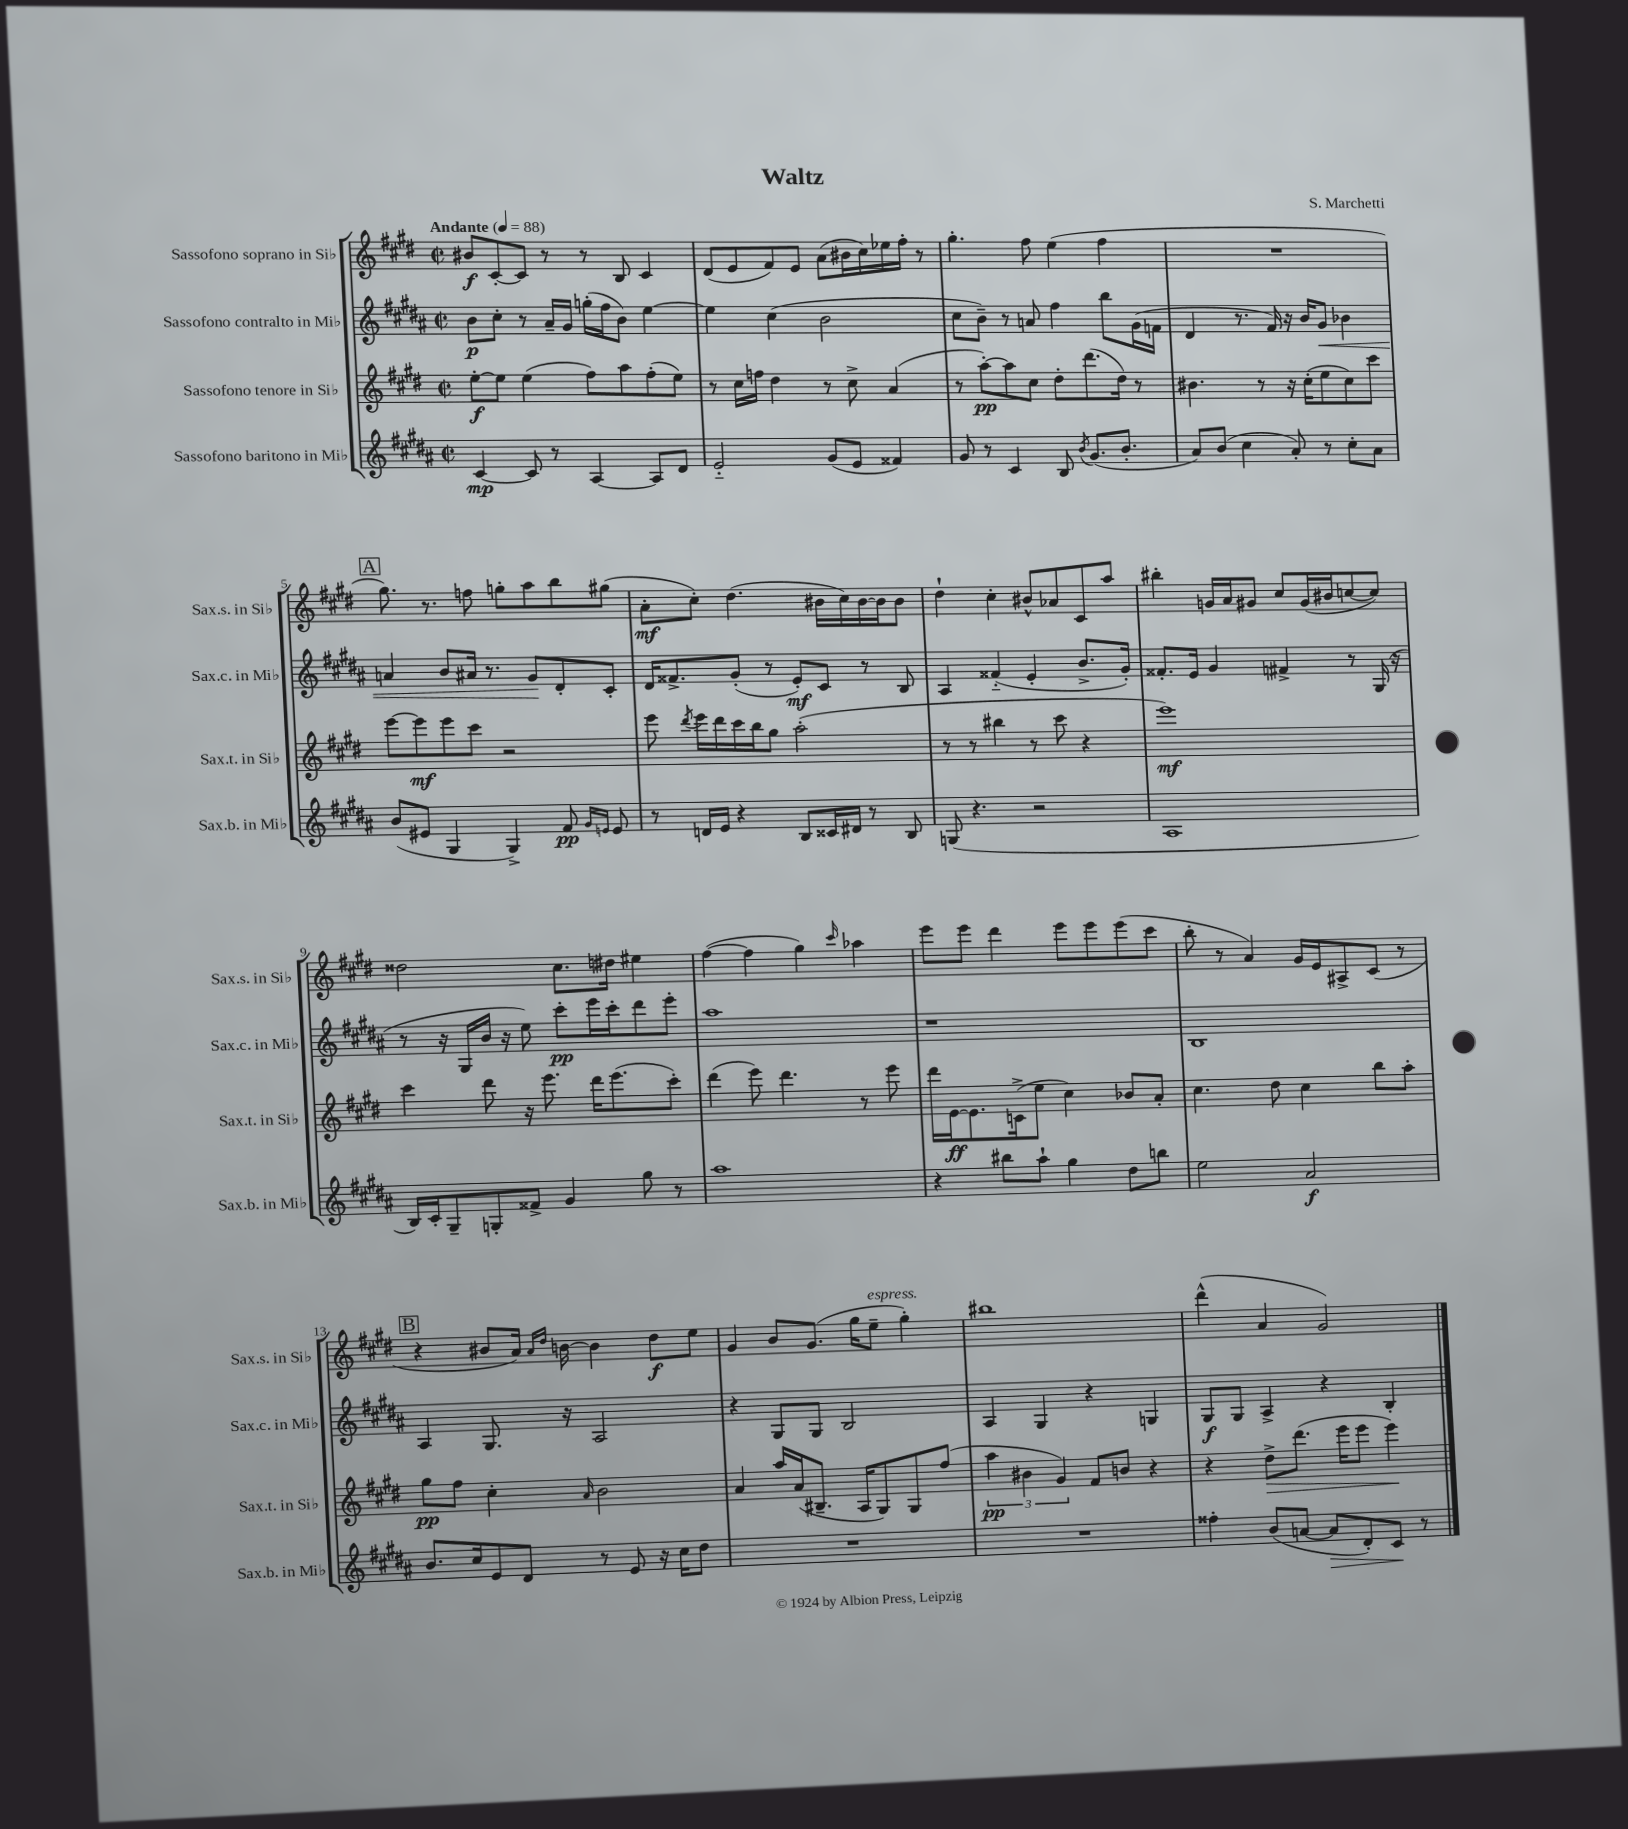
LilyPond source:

\header { title = "Waltz" composer = "S. Marchetti" }
<<
\new StaffGroup <<
\new Staff = "s0" \with { instrumentName = "Sassofono soprano in Sib" shortInstrumentName = "Sax.s. in Sib" } {
    \clef treble \key e \major \defaultTimeSignature \time 2/2 \tempo "Andante" 4 = 88
    \autoBeamOff bis'8[\f cis'8~-. cis'8] r8 r8 b8 cis'4 |
    dis'8[( e'8 fis'8) e'8] a'8[( bis'16 cis''16) ees''16 fis''16]-. r8 |
    gis''4.-. fis''8 e''4( fis''4 |
    R1 |
    \mark \markup { \box "A" } gis''8.) r8. f''8 g''8[-. a''8 b''8 gis''8]( |
    a'8[-.\mf cis''8]-.) dis''4.( bis'16[ cis''16) bis'16~ bis'16 bis'8] |
    dis''4-! cis''4-. bis'8[-^ aes'8 cis'8 a''8] |
    bis''4-. g'16[ a'16 gis'8] cis''8[ gis'16( bis'16 c''8~ c''8]) |
    disis''2 cis''8.[ dis''16] eis''4 |
    fis''4~( fis''4 gis''4) \grace { cis'''16 } aes''4 |
    e'''8[ e'''8] dis'''4 e'''8[ e'''8 e'''8( cis'''8] |
    b''8-. r8 a'4) gis'16[ e'16 ais8-> cis'8]( r8 |
    \mark \markup { \box "B" } r4 bis'8[ a'16]) \grace { a'16[ dis''16] } b'16~ b'4 dis''8[\f e''8] |
    gis'4 b'8[ gis'8.]( gis''16[ e''8]--^\markup { \italic "espress." } gis''4-.) |
    bis''1 |
    dis'''4-^( a'4 gis'2) \bar "|." |
}
\new Staff = "s1" \with { instrumentName = "Sassofono contralto in Mib" shortInstrumentName = "Sax.c. in Mib" } {
    \clef treble \key b \major \defaultTimeSignature \time 2/2
    \autoBeamOff b'8[\p cis''8]-. r8 ais'16[-- gis'16] g''16[-.( fis''16 b'8]) e''4~ |
    e''4 cis''4( b'2 |
    cis''8[ b'8]--) r8 a'8 fis''4 b''8[ gis'16( f'16] |
    dis'4 r8. fis'16) r16 b'16[ gis'8]\< bes'4 |
    \mark \markup { \box "A" } a'4 b'8[ ais'16] r8. gis'8[\! dis'8-. cis'8]-. |
    dis'16[ fisis'8.-> gis'8]-.( r8 e'8[-.\mf) cis'8] r8 b8 |
    ais4 fisis'4-_( e'4-. b'8.[-> gis'16]-.) |
    fisis'8.[-. e'16] gis'4 fis'4-> r8 gis16( r16 |
    r8 r16 gis16[ b'16] r16 e''8) cis'''8[-.\pp e'''16 cis'''16-. dis'''8 e'''8]-. |
    ais''1 |
    r1 |
    b1 |
    \mark \markup { \box "B" } ais4 gis8. r16 ais2 |
    r4 gis8[ gis8] b2 |
    ais4 gis4 r4 g4 |
    gis8[\f gis8] ais4-> r4 b4-. \bar "|." |
}
\new Staff = "s2" \with { instrumentName = "Sassofono tenore in Sib" shortInstrumentName = "Sax.t. in Sib" } {
    \clef treble \key e \major \defaultTimeSignature \time 2/2
    \autoBeamOff e''8[~-.\f e''8] e''4( fis''8[) a''8 fis''8-.( e''8]) |
    r8 cis''16[ f''16] dis''4 r8 cis''8-> a'4( |
    r8 a''8[~-.\pp) a''8 cis''8] dis''8[-. dis'''8.( dis''16]) r8 |
    bis'4. r8 r16 cis''16[-.( e''8 cis''8) cis'''8] |
    \mark \markup { \box "A" } e'''8[~ e'''8\mf e'''8 cis'''8] r2 |
    e'''8 \acciaccatura { dis'''8 } e'''16[ dis'''16 cis'''16 b''16 gis''8] a''2-.( |
    r8 r8 bis''4 r8 cis'''8 r4 |
    e'''1\mf) |
    cis'''4 dis'''8 r16 e'''8. dis'''16[ e'''8.( cis'''8]-.) |
    dis'''4( e'''8) dis'''4. r8 e'''8 |
    dis'''16[ e'16~\ff e'8. c'16->( e''8] cis''4) bes'8[ a'8]-. |
    cis''4. dis''8 cis''4 b''8[ a''8]-. |
    \mark \markup { \box "B" } gis''8[\pp fis''8] cis''4-. \grace { a'16 } b'2 |
    a'4 a''16[ a'16( bis8.]-- a16[ gis8) gis8 fis''8]( |
    \tuplet 3/2 { a''4\pp bis'4 gis'4) } fis'8[ b'8] r4 |
    r4 dis''8[->\> dis'''8.]( e'''16[ e'''8] e'''4\!) \bar "|." |
}
\new Staff = "s3" \with { instrumentName = "Sassofono baritono in Mib" shortInstrumentName = "Sax.b. in Mib" } {
    \clef treble \key b \major \defaultTimeSignature \time 2/2
    \autoBeamOff cis'4~\mp cis'8 r8 ais4~ ais8[ dis'8] |
    e'2-_ gis'8[( e'8] fisis'4) |
    gis'8 r8 cis'4 b8 \acciaccatura { b'8 } gis'8.[( b'8.]-. |
    ais'8[) b'8]( cis''4 ais'8-.) r8 cis''8[-. ais'8] |
    \mark \markup { \box "A" } b'8[( eis'8] gis4 gis4->) fis'8\pp \grace { gis'16[ e'16] } e'8 |
    r8 d'16[ e'16] r4 b8[ cisis'16 dis'16] r8 b8 |
    g8( r4. r2 |
    ais1 |
    b16[) cis'16-. gis8-- g8-. fisis'8]-> gis'4 gis''8 r8 |
    ais''1 |
    r4 bis''8[ ais''8]-! gis''4 dis''8[ b''8] |
    e''2 ais'2\f |
    \mark \markup { \box "B" } b'8.[ cis''16 e'8 dis'8] r8 e'8 r16 cis''16[ dis''8] |
    R1 |
    R1 |
    fisis''4-. b'8[( a'8]~ a'8[\> dis'8-.) cis'8]\! r8 \bar "|." |
}
>>
>>
